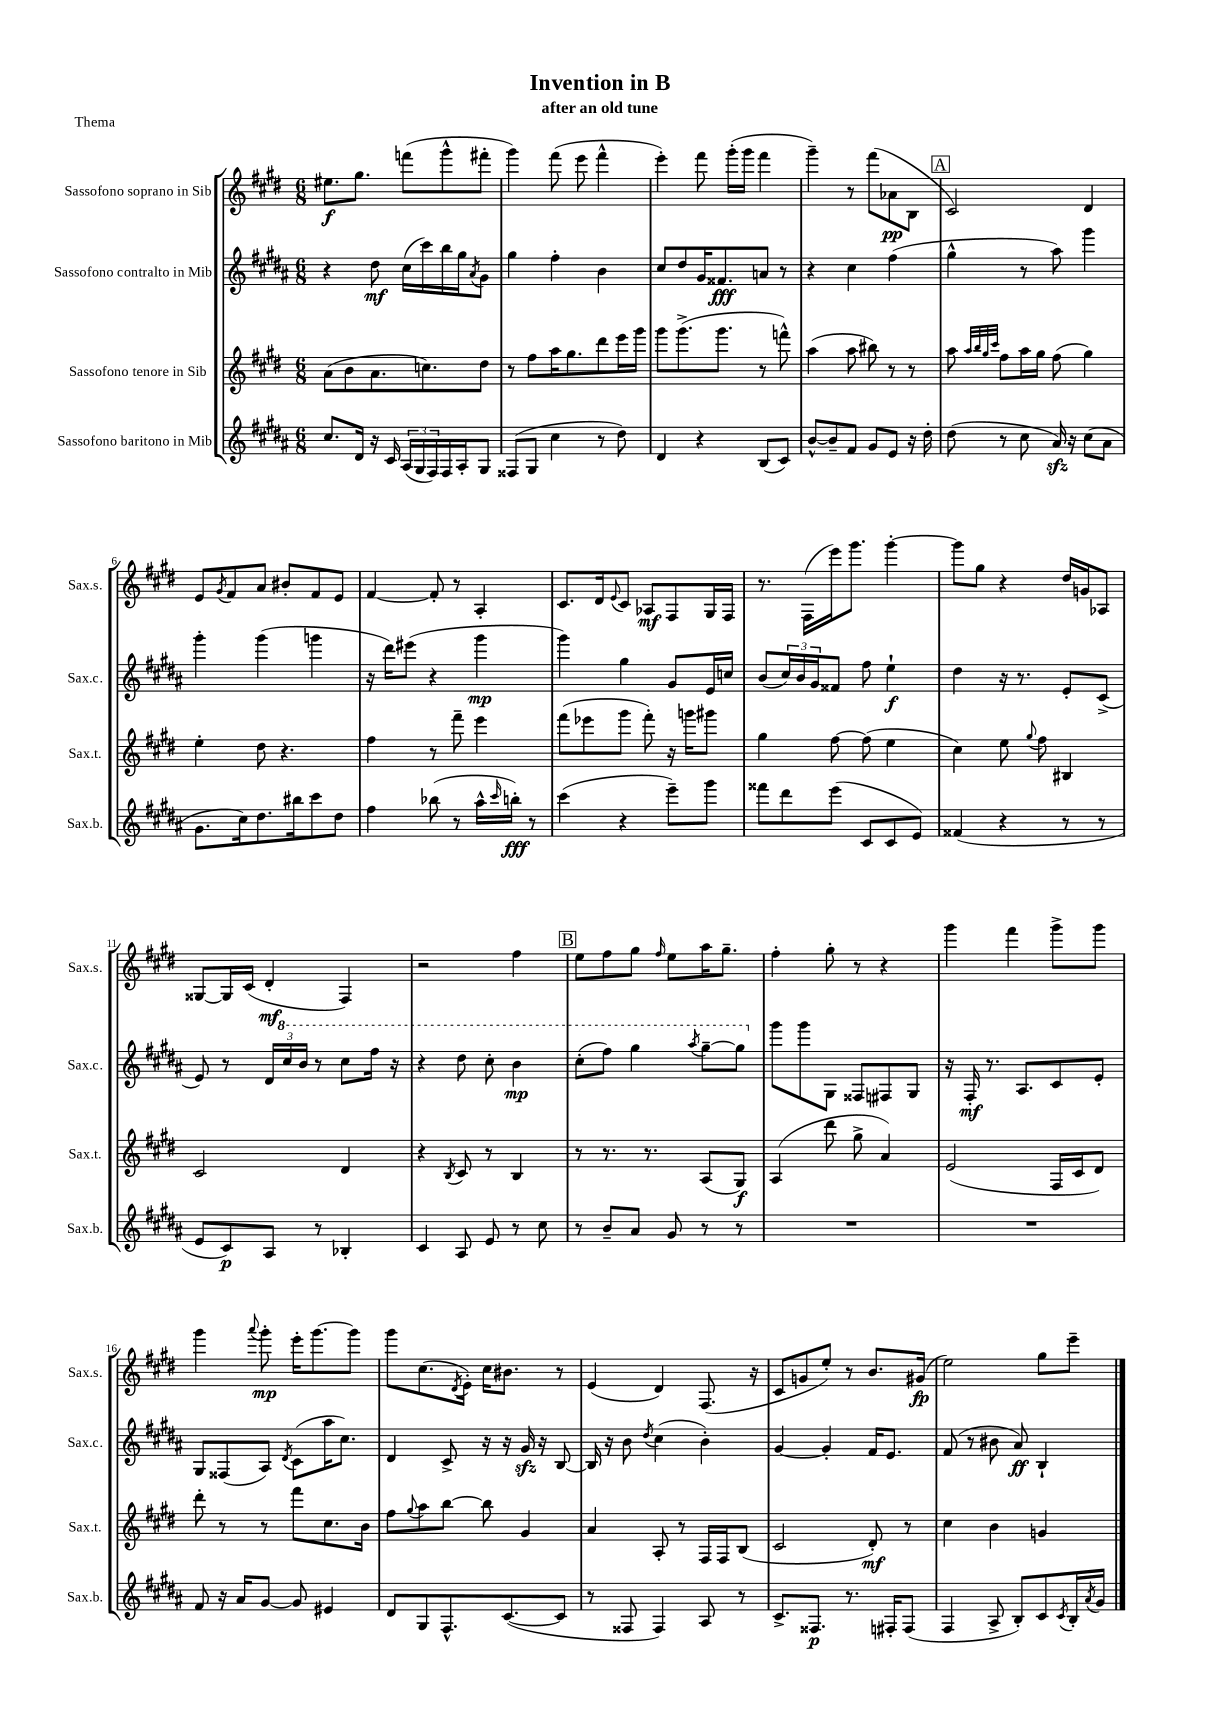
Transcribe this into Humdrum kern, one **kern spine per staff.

**kern	**dynam	**kern	**dynam	**kern	**dynam	**kern	**dynam
*part4	*part4	*part3	*part3	*part2	*part2	*part1	*part1
*staff4	*staff4	*staff3	*staff3	*staff2	*staff2	*staff1	*staff1
*I"Sassofono baritono in Mib	*	*I"Sassofono tenore in Sib	*	*I"Sassofono contralto in Mib	*	*I"Sassofono soprano in Sib	*
*I'Sax.b.	*	*I'Sax.t.	*	*I'Sax.c.	*	*I'Sax.s.	*
*clefG2	*	*clefG2	*	*clefG2	*	*clefG2	*
*k[f#c#g#d#a#]	*	*k[f#c#g#d#]	*	*k[f#c#g#d#a#]	*	*k[f#c#g#d#]	*
*M6/8	*	*M6/8	*	*M6/8	*	*M6/8	*
=1	=1	=1	=1	=1	=1	=1	=1
8.cc#/L	.	(8a\L	.	4r	.	8.ee#X\L	f
.	.	8b\	.	.	.	.	.
16d#/Jk	.	.	.	.	.	8.gg#\J	.
16r	.	8.a\	.	8dd#\	mf	.	.
16c#/	.	.	.	.	.	.	.
(24A#/LL	.	.	.	(16cc#\LL	.	(8fffn\L	.
24G#/	.	.	.	.	.	.	.
.	.	8.ccn\)	.	16ccc#\)	.	.	.
24F#/)	.	.	.	.	.	.	.
16F#/	.	.	.	16bb\	.	8ggg#^^\	.
16A#'/J	.	.	.	16gg#\J	.	.	.
.	.	.	.	8qa#/	.	.	.
8G#/J	.	8dd#\J	.	8g#\J	.	8fff#X'\J	.
=2	=2	=2	=2	=2	=2	=2	=2
(8F##X/L	.	8r	.	4gg#\	.	4ggg#\)	.
8G#/J	.	8ff#\L	.	.	.	.	.
4cc#\	.	16aa\K	.	4ff#'\	.	(8fff#\	.
.	.	8.gg#\	.	.	.	.	.
.	.	.	.	.	.	8eee\	.
8r	.	8ddd#\	.	4b\	.	4fff#^^\	.
8dd#\)	.	16eee\L	.	.	.	.	.
.	.	16ggg#\JJ	.	.	.	.	.
=3	=3	=3	=3	=3	=3	=3	=3
4d#/	.	8ggg#\L	.	8cc#/L	.	4eee'\)	.
.	.	(8.ggg#^\	.	8dd#/	.	.	.
4r	.	.	.	16g#/K	.	8fff#\	.
.	.	8.ggg#\J	.	8.f##X/	fff	.	.
.	.	.	.	.	.	(16ggg#'\LL	.
.	.	.	.	.	.	16ggg#\JJ	.
(8B/L	.	8r	.	8an/J	.	4fff#\	.
8c#/J)	.	8fffn^^\)	.	8r	.	.	.
=4	=4	=4	=4	=4	=4	=4	=4
[8b^^/L	.	(4aa\	.	4r	.	4ggg#~\)	.
8b~/]	.	.	.	.	.	.	.
8f#/J	.	8aa\	.	4cc#\	.	8r	.
8g#/L	.	8bb#X\)	.	.	.	(8fff#\L	.
8e/J	.	8r	.	(4ff#\	.	8a-X\	pp
16r	.	8r	.	.	.	8B\J	.
16dd#'\	.	.	.	.	.	.	.
!!LO:REH:place=s1:t=A
=5	=5	=5	=5	=5	=5	=5	=5
(8dd#\	.	8aa\	.	4gg#^^\	.	2c#/)	.
.	.	32qqaa/LLL	.	.	.	.	.
.	.	32qqbb/	.	.	.	.	.
.	.	32qqgg#/	.	.	.	.	.
.	.	32qqccc#/JJJ	.	.	.	.	.
8r	.	8ff#\L	.	.	.	.	.
8cc#\	.	16aa\L	.	8r	.	.	.
.	.	16gg#\JJ	.	.	.	.	.
16a#zz/)	.	(8ff#\	.	8aa#\)	.	.	.
16r	.	.	.	.	.	.	.
(8cc#\L	.	4gg#\)	.	4ggg#\	.	4d#/	.
8a#\J	.	.	.	.	.	.	.
!!LO:LB:g=z
=6	=6	=6	=6	=6	=6	=6	=6
8.g#\L	.	4ee'\	.	4ggg#'\	.	8e/L	.
.	.	.	.	.	.	8qg#/	.
.	.	.	.	.	.	8f#/	.
16cc#\k)	.	.	.	.	.	.	.
8.dd#\	.	8dd#\	.	(4ggg#\	.	8a/J	.
.	.	4.r	.	.	.	8b#X'/L	.
16bb#X\k	.	.	.	.	.	.	.
8ccc#\	.	.	.	4gggn\	.	8f#/	.
8dd#\J	.	.	.	.	.	8e/J	.
=7	=7	=7	=7	=7	=7	=7	=7
4ff#\	.	4ff#\	.	16r	.	[4f#/	.
.	.	.	.	16ddd#\KL)	.	.	.
.	.	.	.	(8eee#X\J	.	.	.
(8bb-X\	.	8r	.	4r	.	8f#'/]	.
8r	.	8fff#~\	.	.	.	8r	.
16aa#^^\LL	.	4eee\	.	4ggg#\	mp	4A'/	.
16qqccc#/	.	.	.	.	.	.	.
16bbn'\JJ)	fff	.	.	.	.	.	.
8r	.	.	.	.	.	.	.
=8	=8	=8	=8	=8	=8	=8	=8
(4ccc#\	.	(8fff#\L	.	4ggg#\)	.	8.c#/L	.
.	.	8eee-X\	.	.	.	.	.
.	.	.	.	.	.	16d#/k	.
.	.	.	.	.	.	8qqe/	.
4r	.	8ggg#\J	.	4gg#\	.	8c#/J	.
.	.	8fff#'\)	.	.	.	8A-X/L	mf
8eee~\L)	.	16r	.	8g#/L	.	8F#/	.
.	.	16gggn\KL	.	.	.	.	.
8ggg#\J	.	8ggg#X\J	.	16e/L	.	16G#/L	.
.	.	.	.	16ccn/JJ	.	16F#/JJ	.
=9	=9	=9	=9	=9	=9	=9	=9
8fff##X\L	.	4gg#\	.	(8b/L	.	8.r	.
8ddd#\	.	.	.	24cc#/L)	.	.	.
.	.	.	.	24b/	.	.	.
.	.	.	.	.	.	(16F#\LL	.
.	.	.	.	24g#/J	.	.	.
(8eee\J	.	[8ff#\	.	8f##X/J	.	16eee\J)	.
.	.	.	.	.	.	8.ggg#\J	.
8c#/L	.	(8ff#\]	.	8ff#\	.	.	.
8c#/	.	4ee\	.	4ee`\	f	[4ggg#'\	.
8e/J)	.	.	.	.	.	.	.
=10	=10	=10	=10	=10	=10	=10	=10
(4f##X/	.	4cc#\)	.	4dd#\	.	8ggg#\L]	.
.	.	.	.	.	.	8gg#\J	.
4r	.	8ee\	.	16r	.	4r	.
.	.	.	.	8.r	.	.	.
.	.	8qqgg#/	.	.	.	.	.
.	.	8ff#\	.	.	.	.	.
8r	.	4B#X/	.	8e'/L	.	16dd#/LL	.
.	.	.	.	.	.	16gn/J	.
8r	.	.	.	(8c#^/J	.	8A-X/J	.
!!LO:LB:g=z
=11	=11	=11	=11	=11	=11	=11	=11
8e/L	.	2c#/	.	8e/)	.	[8G##X/L	.
8c#/)	p	.	.	8r	.	16G##/L]	.
.	.	.	.	.	.	(16c#/JJ	.
8A#/J	.	.	.	24d#/LL	.	4d#'/	mf
*	*	*	*	*8va	*	*	*
.	.	.	.	24ccc#/	.	.	.
.	.	.	.	24bb/JJ	.	.	.
8r	.	.	.	8r	.	.	.
4B-X'/	.	4d#/	.	8ccc#\L	.	4F#/)	.
.	.	.	.	16fff#\Jk	.	.	.
.	.	.	.	16r	.	.	.
=12	=12	=12	=12	=12	=12	=12	=12
4c#/	.	4r	.	4r	.	2r	.
.	.	8qB/	.	.	.	.	.
8A#/	.	8c#/	.	8ddd#\	.	.	.
8e/	.	8r	.	8ccc#'\	.	.	.
8r	.	4B/	.	4bb\	mp	4ff#\	.
8cc#\	.	.	.	.	.	.	.
!!LO:REH:place=s1:t=B
=13	=13	=13	=13	=13	=13	=13	=13
8r	.	8r	.	(8ccc#'\L	.	8ee\L	.
8b~/L	.	8.r	.	8fff#\J)	.	8ff#\	.
8a#/J	.	.	.	4ggg#\	.	8gg#\J	.
.	.	8.r	.	.	.	.	.
.	.	.	.	.	.	16qqff#/	.
8g#/	.	.	.	.	.	8ee\L	.
.	.	.	.	8qaaa#/	.	.	.
8r	.	(8A/L	.	[8ggg#~\L	.	16aa\K	.
.	.	.	.	.	.	8.gg#~\J	.
8r	.	8G#/J)	f	8ggg#\J]	.	.	.
=14	=14	=14	=14	=14	=14	=14	=14
*	*	*	*	*X8va	*	*	*
2.r	.	(4A/	.	8ggg#\L	.	4ff#'\	.
.	.	.	.	8ggg#\	.	.	.
.	.	8ddd#\	.	8G#\J	.	8gg#'\	.
.	.	8gg#^\	.	8F##X/L	.	8r	.
.	.	4a/)	.	8F#X/	.	4r	.
.	.	.	.	8G#/J	.	.	.
=15	=15	=15	=15	=15	=15	=15	=15
2.r	.	(2e/	.	16r	.	4ggg#\	.
.	.	.	.	16F#'/	mf	.	.
.	.	.	.	8.r	.	.	.
.	.	.	.	.	.	4fff#\	.
.	.	.	.	8.A#/L	.	.	.
.	.	16F#/LL	.	8c#/	.	8ggg#^\L	.
.	.	16c#/J	.	.	.	.	.
.	.	8d#/J)	.	8e'/J	.	8ggg#\J	.
!!LO:LB:g=z
=16	=16	=16	=16	=16	=16	=16	=16
8f#/	.	8ddd#'\	.	8G#/L	.	4ggg#\	.
16r	.	8r	.	(8F##X/	.	.	.
16a#/KL	.	.	.	.	.	.	.
.	.	.	.	.	.	8qqaaa/	.
[8g#/J	.	8r	.	8A#/J)	.	8ggg#'\	mp
.	.	.	.	8qd#/	.	.	.
8g#/]	.	8fff#\L	.	(8c#\L	.	16eee'\KL	.
.	.	.	.	.	.	[8.ggg#\	.
4e#X/	.	8.cc#\	.	16aa#\K	.	.	.
.	.	.	.	8.cc#\J)	.	.	.
.	.	.	.	.	.	8ggg#\J]	.
.	.	16b\Jk	.	.	.	.	.
=17	=17	=17	=17	=17	=17	=17	=17
8d#/L	.	8ff#\L	.	4d#/	.	8ggg#\L	.
.	.	8qqgg#/	.	.	.	.	.
8G#/	.	8aa\	.	.	.	(8.cc#\	.
8.F#^^/	.	[8bb\J	.	8c#^/	.	.	.
.	.	.	.	.	.	8qd#/	.
.	.	.	.	.	.	16e'\Jk)	.
.	.	8bb\]	.	16r	.	16cc#\KL	.
([8.c#/	.	.	.	16r	.	8.b#X\J	.
.	.	4g#/	.	16g#zz/	.	.	.
.	.	.	.	16r	.	.	.
8c#/J]	.	.	.	[8B/	.	8r	.
=18	=18	=18	=18	=18	=18	=18	=18
8r	.	4a/	.	16B/]	.	(4e/	.
.	.	.	.	16r	.	.	.
8F##X/	.	.	.	8b\	.	.	.
.	.	.	.	8qdd#/	.	.	.
4F##/)	.	8A'/	.	(4cc#\	.	4d#/)	.
.	.	8r	.	.	.	.	.
8A#/	.	16F#/LL	.	4b'\)	.	(8.F#/	.
.	.	16F#/J	.	.	.	.	.
8r	.	(8B/J	.	.	.	.	.
.	.	.	.	.	.	16r	.
=19	=19	=19	=19	=19	=19	=19	=19
8.c#^/L	.	2c#/	.	[4g#/	.	8c#/L	.
.	.	.	.	.	.	8gn/	.
8.F##X/J	p	.	.	.	.	.	.
.	.	.	.	4g#'/]	.	8ee'/J)	.
8.r	.	.	.	.	.	8r	.
.	.	8d#'/)	mf	16f#/KL	.	8.b/L	.
16F#X'/KL	.	.	.	8.e/J	.	.	.
(8F#/J	.	8r	.	.	.	.	.
.	.	.	.	.	.	(16g#X/Jk	fp
=20	=20	=20	=20	=20	=20	=20	=20
4F#/	.	4cc#\	.	(8f#/	.	2ee\)	.
.	.	.	.	8r	.	.	.
8A#^/	.	4b\	.	8b#X\	.	.	.
8B'/L)	.	.	.	8a#/)	ff	.	.
8c#/	.	4gn/	.	4B`/	.	8gg#\L	.
8qc#/	.	.	.	.	.	.	.
16B'/L	.	.	.	.	.	8eee~\J	.
8qa#/	.	.	.	.	.	.	.
16g#/JJ	.	.	.	.	.	.	.
==	==	==	==	==	==	==	==
*-	*-	*-	*-	*-	*-	*-	*-
